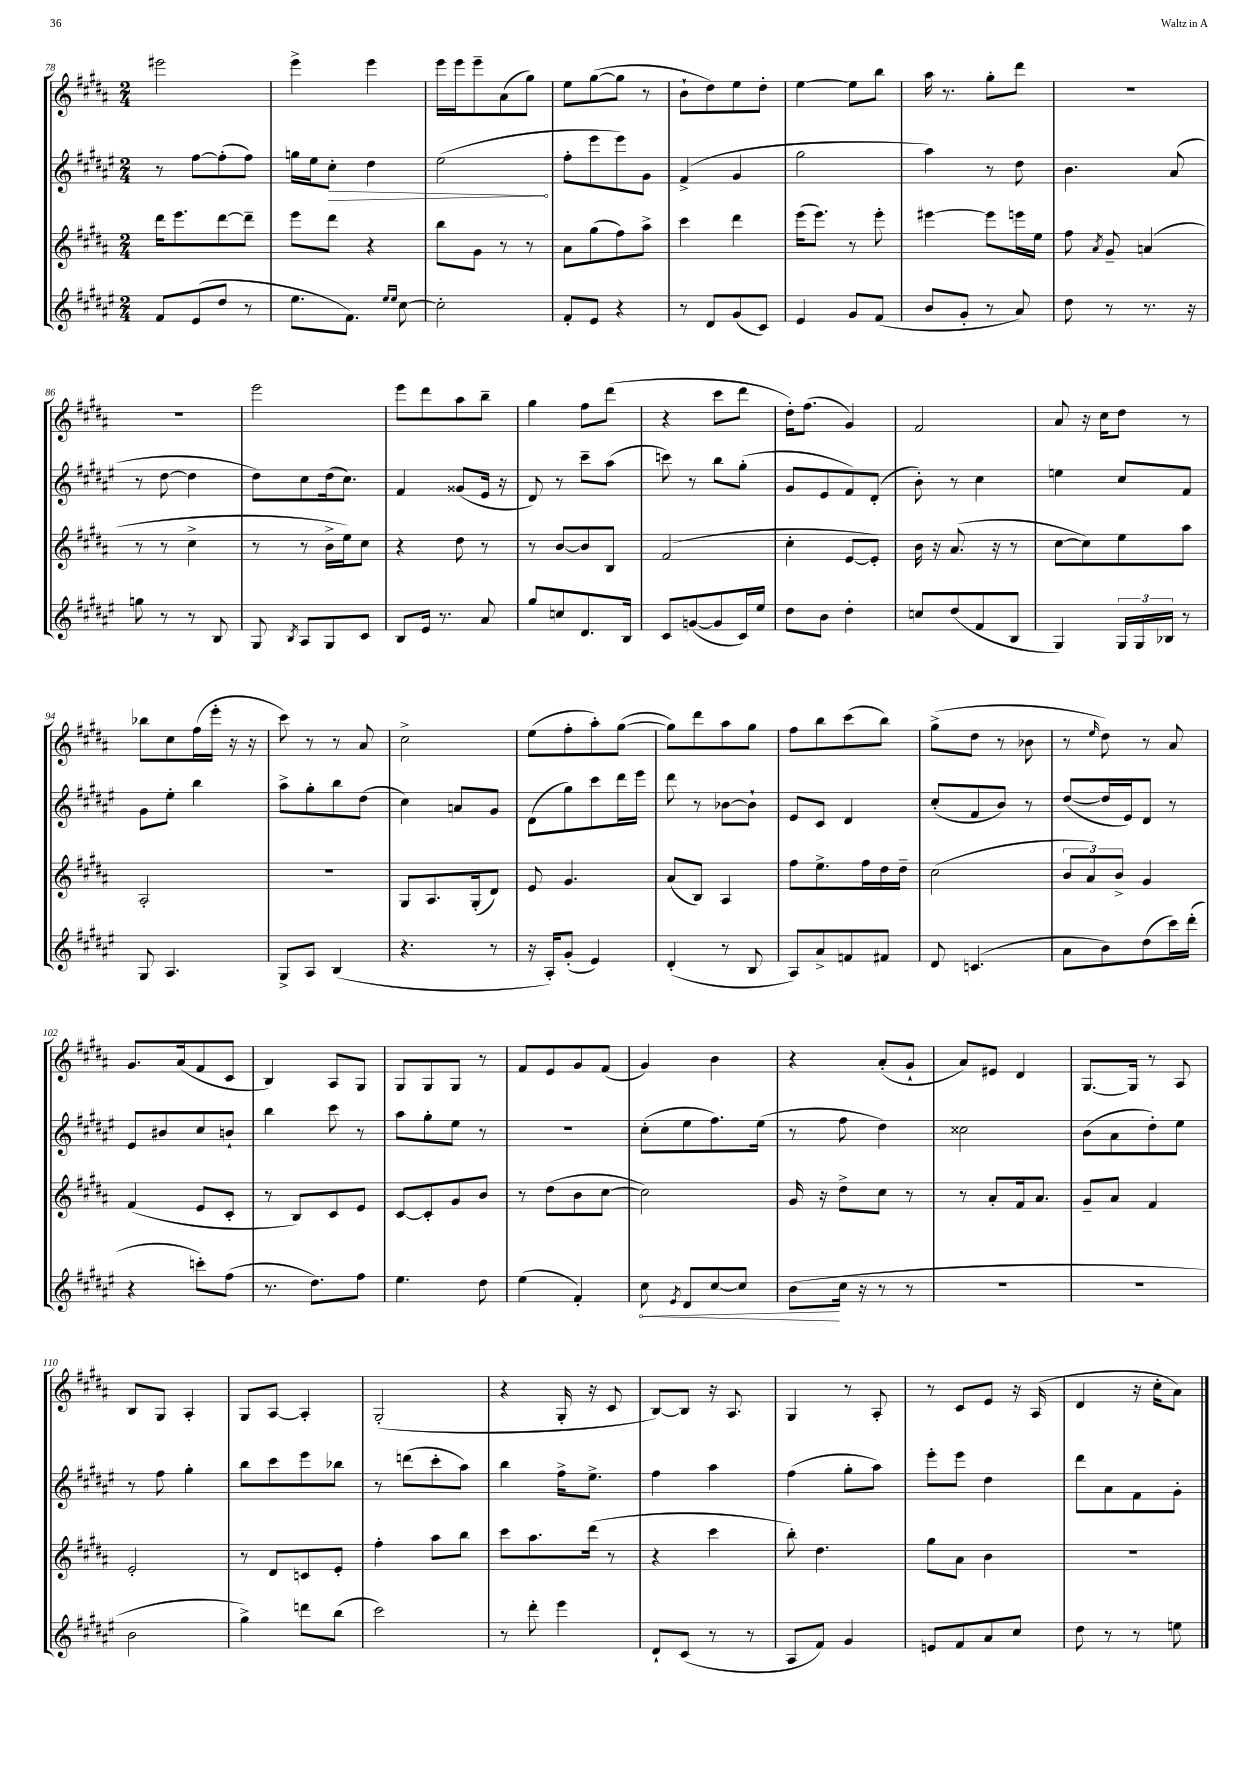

**kern	**kern	**kern	**kern
*staff4	*staff3	*staff2	*staff1
*clefG2	*clefG2	*clefG2	*clefG2
*k[f#c#g#d#a#e#]	*k[f#c#g#d#a#]	*k[f#c#g#d#a#e#]	*k[f#c#g#d#a#]
*M2/4	*M2/4	*M2/4	*M2/4
8f#	16ddd#	8r	2eee#
.	8.eee	.	.
(8e#	.	[8ff#	.
8dd#	[8ddd#	(8ff#']	.
8r	8ddd#~]	8ff#)	.
=	=	=	=
8.ee#	8eee	16gg	4eee^
.	.	16ee#	.
.	8ddd#	8cc#'	.
8.f#)	.	.	.
.	4r	4dd#	4eee
16qqee#	.	.	.
16qqee#	.	.	.
[8cc#	.	.	.
=	=	=	=
2cc#']	8bb	(2ee#	16eee
.	.	.	16eee
.	8g#	.	8eee~
.	8r	.	(8a#
.	8r	.	8gg#)
=	=	=	=
8f#'	8a#	8ff#'	8ee
8e#	(8gg#	8eee#	([8gg#
4r	8ff#)	8eee#)	8gg#]
.	8aa#^	8g#	8r
=	=	=	=
8r	4ccc#	(4f#^	8b`
8d#	.	.	8dd#)
(8g#	4ddd#	4g#	8ee
8c#)	.	.	8dd#'
=	=	=	=
4e#	(16eee	2gg#	[4ee
.	8.eee)	.	.
8g#	8r	.	8ee]
(8f#	8eee'	.	8bb
=	=	=	=
8b	[4eee#	4aa#)	16aa#
.	.	.	8.r
8g#'	.	.	.
8r	8eee#]	8r	8gg#'
8a#)	16eee	8dd#	8ddd#
.	16ee	.	.
=	=	=	=
8dd#	8ff#	4.b	2r
.	8qa#	.	.
8r	8g#~	.	.
8.r	(4a	.	.
.	.	(8a#	.
16r	.	.	.
=	=	=	=
8gg	8r	8r	2r
8r	8r	[8dd#	.
8r	4cc#^	4dd#]	.
8B	.	.	.
=	=	=	=
8G#	8r	8dd#)	2eee
8qB	.	.	.
8A#	8r	8cc#	.
8G#	16b^	(16dd#	.
.	16ee)	8.cc#)	.
8c#	8cc#	.	.
=	=	=	=
8B	4r	4f#	8eee
16e#	.	.	8ddd#
8.r	.	.	.
.	8dd#	(8g##	8aa#
8a#	8r	16e#	8bb~
.	.	16r	.
=	=	=	=
8gg#	8r	8d#)	4gg#
8cc	[8b	8r	.
8.d#	8b]	8ccc#~	8ff#
.	8B	(8aa#	(8ddd#
16B	.	.	.
=	=	=	=
8c#	(2f#	8ccc)	4r
([8g	.	8r	.
8g]	.	8bb	8ccc#
16c#)	.	(8gg#'	8ddd#
16ee#	.	.	.
=	=	=	=
8dd#	4cc#'	8g#	16dd#')
.	.	.	(8.ff#
8b	.	8e#	.
4dd#'	[8e	8f#)	4g#)
.	8e'])	(8d#'	.
=	=	=	=
8cc	16b	8b')	2f#
.	16r	.	.
(8dd#	(8.a#	8r	.
8f#	.	4cc#	.
.	16r	.	.
8B	8r	.	.
=	=	=	=
4G#)	[8cc#	4ee	8a#
.	8cc#])	.	16r
.	.	.	16cc#
24G#	8ee	8cc#	8dd#
24G#	.	.	.
24B-	.	.	.
8r	8aa#	8f#	8r
=	=	=	=
8G#	2A#'	8g#	8bb-
4.A#	.	8ee#'	8cc#
.	.	4bb	(16ff#
.	.	.	16eee'
.	.	.	16r
.	.	.	16r
=	=	=	=
8G#^	2r	8aa#^	8ccc#)
8A#	.	8gg#'	8r
(4B	.	8bb	8r
.	.	(8dd#	8a#
=	=	=	=
4.r	8G#	4cc#)	2cc#^
.	8.A#	.	.
.	.	8a	.
.	(16G#'	.	.
8r	8d#)	8g#	.
=	=	=	=
16r	8e	(8d#	(8ee
16A#')	.	.	.
(8g#'	4.g#	8gg#)	8ff#'
4e#)	.	8ccc#	8aa#')
.	.	16ddd#	([8gg#
.	.	16eee#	.
=	=	=	=
(4d#'	(8a#	8ddd#	8gg#])
.	8B)	8r	8ddd#
8r	4A#	[8b-	8aa#
8B	.	8b-`]	8gg#
=	=	=	=
8A#)	8ff#	8e#	8ff#
8a#^	8.ee^	8c#	8bb
8f	.	4d#	(8ccc#
.	16ff#	.	.
8f#	16dd#	.	8bb)
.	16dd#~	.	.
=	=	=	=
8d#	(2cc#	(8cc#'	(8gg#^
(4.c	.	8f#	8dd#
.	.	8b)	8r
.	.	8r	8b-
=	=	=	=
8a#	12b	([8dd#	8r
.	12a#)	.	.
.	.	.	16qqee
8b)	.	16dd#]	8dd#)
.	12b^	.	.
.	.	16e#)	.
(8dd#	4g#	8d#	8r
16ccc#)	.	8r	8a#
(16ddd#'	.	.	.
=	=	=	=
4r	(4f#	8e#	8.g#
.	.	8b#	.
.	.	.	(16a#
8ccc')	8e	8cc#	8f#
(8ff#	8c#'	8b`	8c#
=	=	=	=
8.r	8r	4bb	4B)
.	8B)	.	.
8.dd#)	.	.	.
.	8c#	8ccc#	8A#
8ff#	8e	8r	8G#
=	=	=	=
4.ee#	[8c#	8aa#	8G#
.	8c#']	8gg#'	8G#
.	8g#	8ee#	8G#
8dd#	8b	8r	8r
=	=	=	=
(4ee#	8r	2r	8f#
.	(8dd#	.	8e
4f#')	8b	.	8g#
.	[8cc#	.	(8f#
=	=	=	=
8cc#	2cc#])	(8cc#'	4g#)
8qe#	.	.	.
8d#	.	8ee#	.
[8cc#	.	8.ff#)	4b
8cc#]	.	.	.
.	.	(16ee#	.
=	=	=	=
(8b	16g#	8r	4r
.	16r	.	.
16cc#	8dd#^	8ff#	.
16r	.	.	.
8r	8cc#	4dd#)	(8a#'
8r	8r	.	8g#`
=	=	=	=
2r	8r	2cc##	8a#)
.	8a#'	.	8e#
.	16f#	.	4d#
.	8.a#	.	.
=	=	=	=
2r	8g#~	(8b	[8.G#
.	8a#	8a#	.
.	.	.	16G#]
.	4f#	8dd#')	8r
.	.	8ee#	8A#
=	=	=	=
2b	2e'	8r	8B
.	.	8ff#	8G#
.	.	4gg#'	4A#'
=	=	=	=
4gg#^)	8r	8bb	8G#
.	8d#	8ccc#	[8A#
8ddd	8c	8eee#	4A#']
(8bb	8e'	8bb-	.
=	=	=	=
2ccc#)	4ff#'	8r	(2G#'
.	.	(8ddd	.
.	8aa#	8ccc#'	.
.	8bb	8aa#)	.
=	=	=	=
8r	8ccc#	4bb	4r
8ddd#'	8.aa#	.	.
4eee#	.	16ff#^	16G#'
.	(16ddd#	8.ee#^	16r
.	8r	.	8c#
=	=	=	=
8d#`	4r	4ff#	[8B)
(8c#	.	.	8B]
8r	4ccc#	4aa#	16r
.	.	.	8.A#
8r	.	.	.
=	=	=	=
8A#	8bb')	(4ff#	4G#
8f#)	4.dd#	.	.
4g#	.	8gg#'	8r
.	.	8aa#)	8A#'
=	=	=	=
8e	8gg#	8eee#'	8r
8f#	8a#	8eee#	8c#
8a#	4b	4dd#	8e
8cc#	.	.	16r
.	.	.	(16A#
=	=	=	=
8dd#	2r	8ddd#	4d#
8r	.	8a#	.
8r	.	8f#	16r
.	.	.	16cc#'
8ee	.	8g#'	8a#)
==	==	==	==
*-	*-	*-	*-
